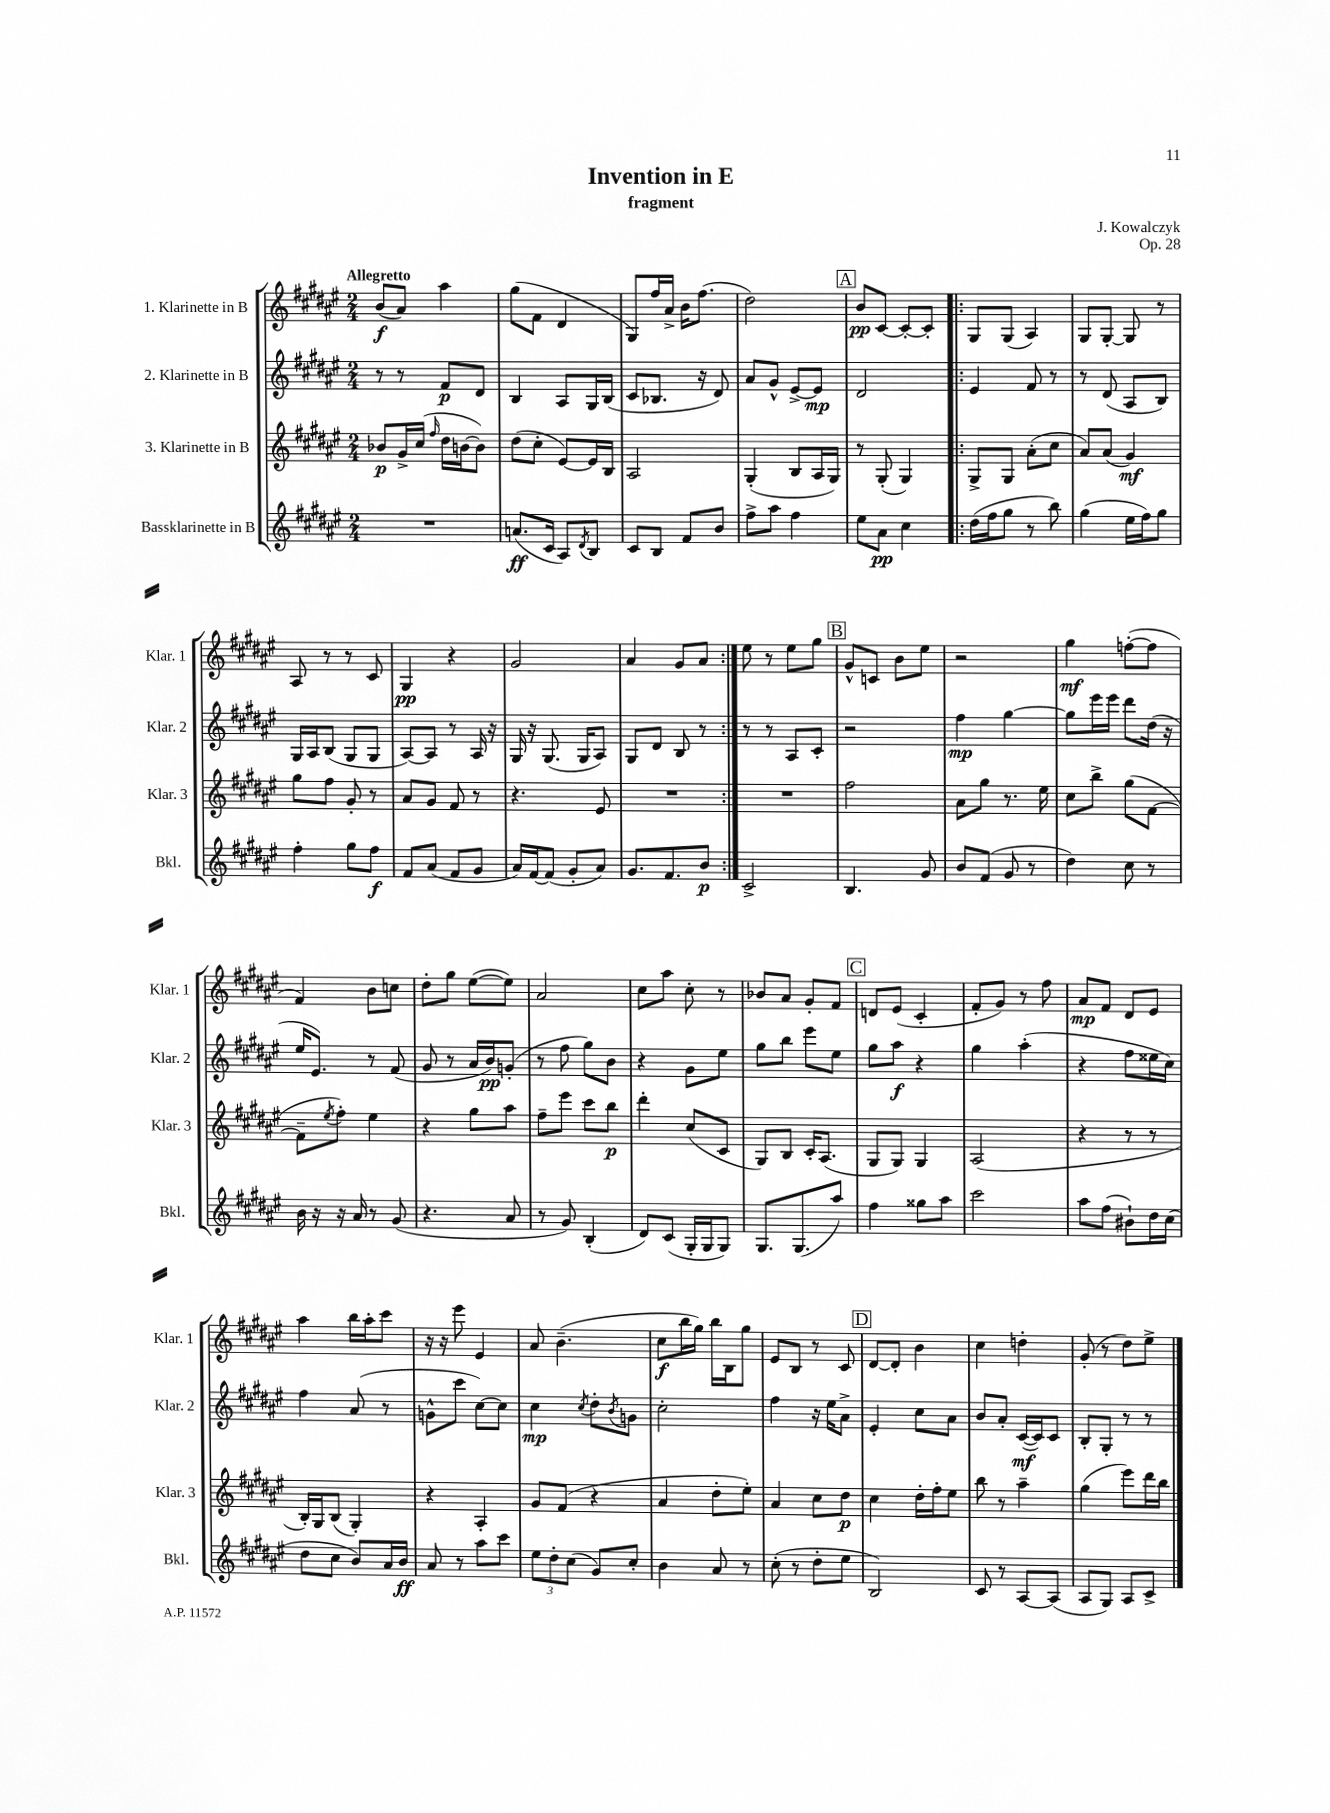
\header { title = "Invention in E" composer = "J. Kowalczyk" subtitle = "fragment" opus = "Op. 28" }
<<
\new StaffGroup <<
\new Staff = "s0" \with { instrumentName = "1. Klarinette in B" shortInstrumentName = "Klar. 1" } {
    \clef treble \key fis \major \numericTimeSignature \time 2/4 \tempo "Allegretto"
    b'8\f( ais'8) ais''4 |
    gis''8( fis'8 dis'4 |
    gis8) fis''16 ais'16-> b'16 fis''8.( |
    dis''2) |
    \mark \markup { \box "A" } b'8\pp cis'8~ cis'8~-. cis'8-. |
    \repeat volta 2 { gis8 gis8( ais4) |
    gis8 gis8~-. gis8 r8 |
    ais8 r8 r8 cis'8 |
    gis4\pp r4 |
    gis'2 |
    ais'4 gis'8 ais'8 | }
    eis''8 r8 eis''8 gis''8 |
    \mark \markup { \box "B" } gis'8-^ c'8 b'8 eis''8 |
    r2 |
    gis''4\mf f''8~-.( f''8 |
    fis'4) b'8 c''8 |
    dis''8-. gis''8 eis''8~( eis''8) |
    ais'2 |
    cis''8 ais''8 cis''8-. r8 |
    bes'8 ais'8 gis'8-. fis'8 |
    \mark \markup { \box "C" } d'8 eis'8( cis'4-. |
    fis'8-. gis'8) r8 fis''8 |
    ais'8\mp fis'8 dis'8 eis'8 |
    ais''4 b''16 ais''16-. cis'''8 |
    r16 r16 eis'''8 eis'4 |
    ais'8 b'4.--( |
    cis''8\f b''16 gis''16) b''16 b16 gis''8 |
    eis'8 b8 r8 cis'8 |
    \mark \markup { \box "D" } dis'8~ dis'8-. b'4 |
    cis''4 d''4-. |
    gis'8-.( r8 dis''8) eis''8-> \bar "|." |
}
\new Staff = "s1" \with { instrumentName = "2. Klarinette in B" shortInstrumentName = "Klar. 2" } {
    \clef treble \key fis \major \numericTimeSignature \time 2/4
    r8 r8 fis'8\p dis'8 |
    b4 ais8 gis16 b16( |
    cis'8 bes8. r16 dis'8) |
    ais'8 gis'8-^ eis'8~-> eis'8\mp |
    \mark \markup { \box "A" } dis'2 |
    \repeat volta 2 { eis'4 fis'8 r8 |
    r8 dis'8( ais8 b8) |
    gis16 ais16 b8( gis8 gis8 |
    ais8~) ais8 r8 ais16 r16 |
    gis16 r16 gis8.( gis16 ais8) |
    gis8 dis'8 b8 r8 | }
    r8 r8 ais8 cis'8-. |
    \mark \markup { \box "B" } r2 |
    fis''4\mp gis''4~ |
    gis''8 eis'''16 eis'''16 dis'''8 dis''16( r16 |
    eis''16 eis'8.) r8 fis'8( |
    gis'8 r8 ais'16 b'16\pp) g'8-.( |
    r8 fis''8 gis''8) b'8 |
    r4 gis'8 eis''8 |
    gis''8 b''8 eis'''8 eis''8 |
    \mark \markup { \box "C" } gis''8 ais''8\f r4 |
    gis''4 ais''4-.( |
    r4 fis''8 eisis''16 cis''16) |
    fis''4 ais'8( r8 |
    g'8-^ cis'''8 cis''8~) cis''8 |
    cis''4\mp \acciaccatura { cis''8 } dis''8-. \acciaccatura { b'8 } g'8 |
    cis''2-. |
    fis''4 r16 eis''16 ais'8-> |
    \mark \markup { \box "D" } eis'4-. cis''8 ais'8 |
    b'8 ais'8-. cis'16~\mf( cis'16) cis'8 |
    b8-. gis8-. r8 r8 \bar "|." |
}
\new Staff = "s2" \with { instrumentName = "3. Klarinette in B" shortInstrumentName = "Klar. 3" } {
    \clef treble \key fis \major \numericTimeSignature \time 2/4
    bes'8\p gis'16-> cis''16( \grace { fis''16 } dis''16 b'16~ b'8) |
    dis''8( cis''8-. eis'8~) eis'16 b16 |
    ais2 |
    gis4-.( b8 ais16 gis16) |
    \mark \markup { \box "A" } r8 gis8-.( gis4) |
    \repeat volta 2 { gis8-> gis8 ais'8-.( cis''8 |
    ais'8) ais'8( gis'4\mf) |
    gis''8 fis''8 gis'8-. r8 |
    ais'8 gis'8 fis'8 r8 |
    r4. eis'8 |
    R2 | }
    R2 |
    \mark \markup { \box "B" } fis''2 |
    ais'8 gis''8 r8. eis''16 |
    cis''8 b''8-> gis''8( fis'8~ |
    fis'8-- \acciaccatura { eis''8 } fis''8-.) eis''4 |
    r4 gis''8 ais''8 |
    fis''8-- eis'''8 cis'''8 b''8\p |
    dis'''4-. cis''8( cis'8 |
    gis8) b8 cis'16-. ais8.( |
    \mark \markup { \box "C" } gis8 gis8) gis4 |
    ais2( |
    r4 r8 r8 |
    b16-.) gis16 b8( gis4-.) |
    r4 ais4-. |
    gis'8 fis'8( r4 |
    ais'4 dis''8-. eis''8-.) |
    ais'4 cis''8 dis''8\p |
    \mark \markup { \box "D" } cis''4 dis''16-. fis''16-. eis''8 |
    b''8 r8 ais''4-- |
    gis''4( eis'''8) dis'''16 b''16 \bar "|." |
}
\new Staff = "s3" \with { instrumentName = "Bassklarinette in B" shortInstrumentName = "Bkl." } {
    \clef treble \key fis \major \numericTimeSignature \time 2/4
    R2 |
    a'8.\ff( cis'16 ais8) \acciaccatura { dis'8 } b8 |
    cis'8 b8 fis'8 b'8 |
    fis''8-> ais''8 fis''4 |
    \mark \markup { \box "A" } eis''8 ais'8\pp cis''4 |
    \repeat volta 2 { dis''16( fis''16 gis''8 r8 b''8) |
    gis''4( eis''16 fis''16) gis''8 |
    fis''4-. gis''8 fis''8\f |
    fis'8 ais'8( fis'8 gis'8 |
    ais'16) fis'16~ fis'8( gis'8-. ais'8) |
    gis'8. fis'8. b'8\p | }
    cis'2-> |
    \mark \markup { \box "B" } b4. gis'8 |
    b'8 fis'8( gis'8 r8 |
    dis''4) cis''8 r8 |
    b'16 r16 r16 ais'16 r8 gis'8( |
    r4. ais'8 |
    r8 gis'8) b4-.( |
    dis'8) cis'8( gis16-. gis16 gis8) |
    gis8. gis8.( ais''8) |
    \mark \markup { \box "C" } fis''4 gisis''8 ais''8 |
    cis'''2 |
    ais''8 fis''8( bis'8-!) dis''16 cis''16( |
    dis''8 cis''8 b'8) ais'16 b'16\ff |
    ais'8 r8 ais''8 cis'''8 |
    \tuplet 3/2 { eis''8 dis''8-. cis''8( } gis'8) cis''8-. |
    b'4 ais'8 r8 |
    cis''8-.( r8 dis''8-. eis''8 |
    \mark \markup { \box "D" } b2) |
    cis'8 r8 ais8~ ais8( |
    ais8 gis8) ais8 cis'8-> \bar "|." |
}
>>
>>
\layout { \context { \Score \remove "Bar_number_engraver" } }
